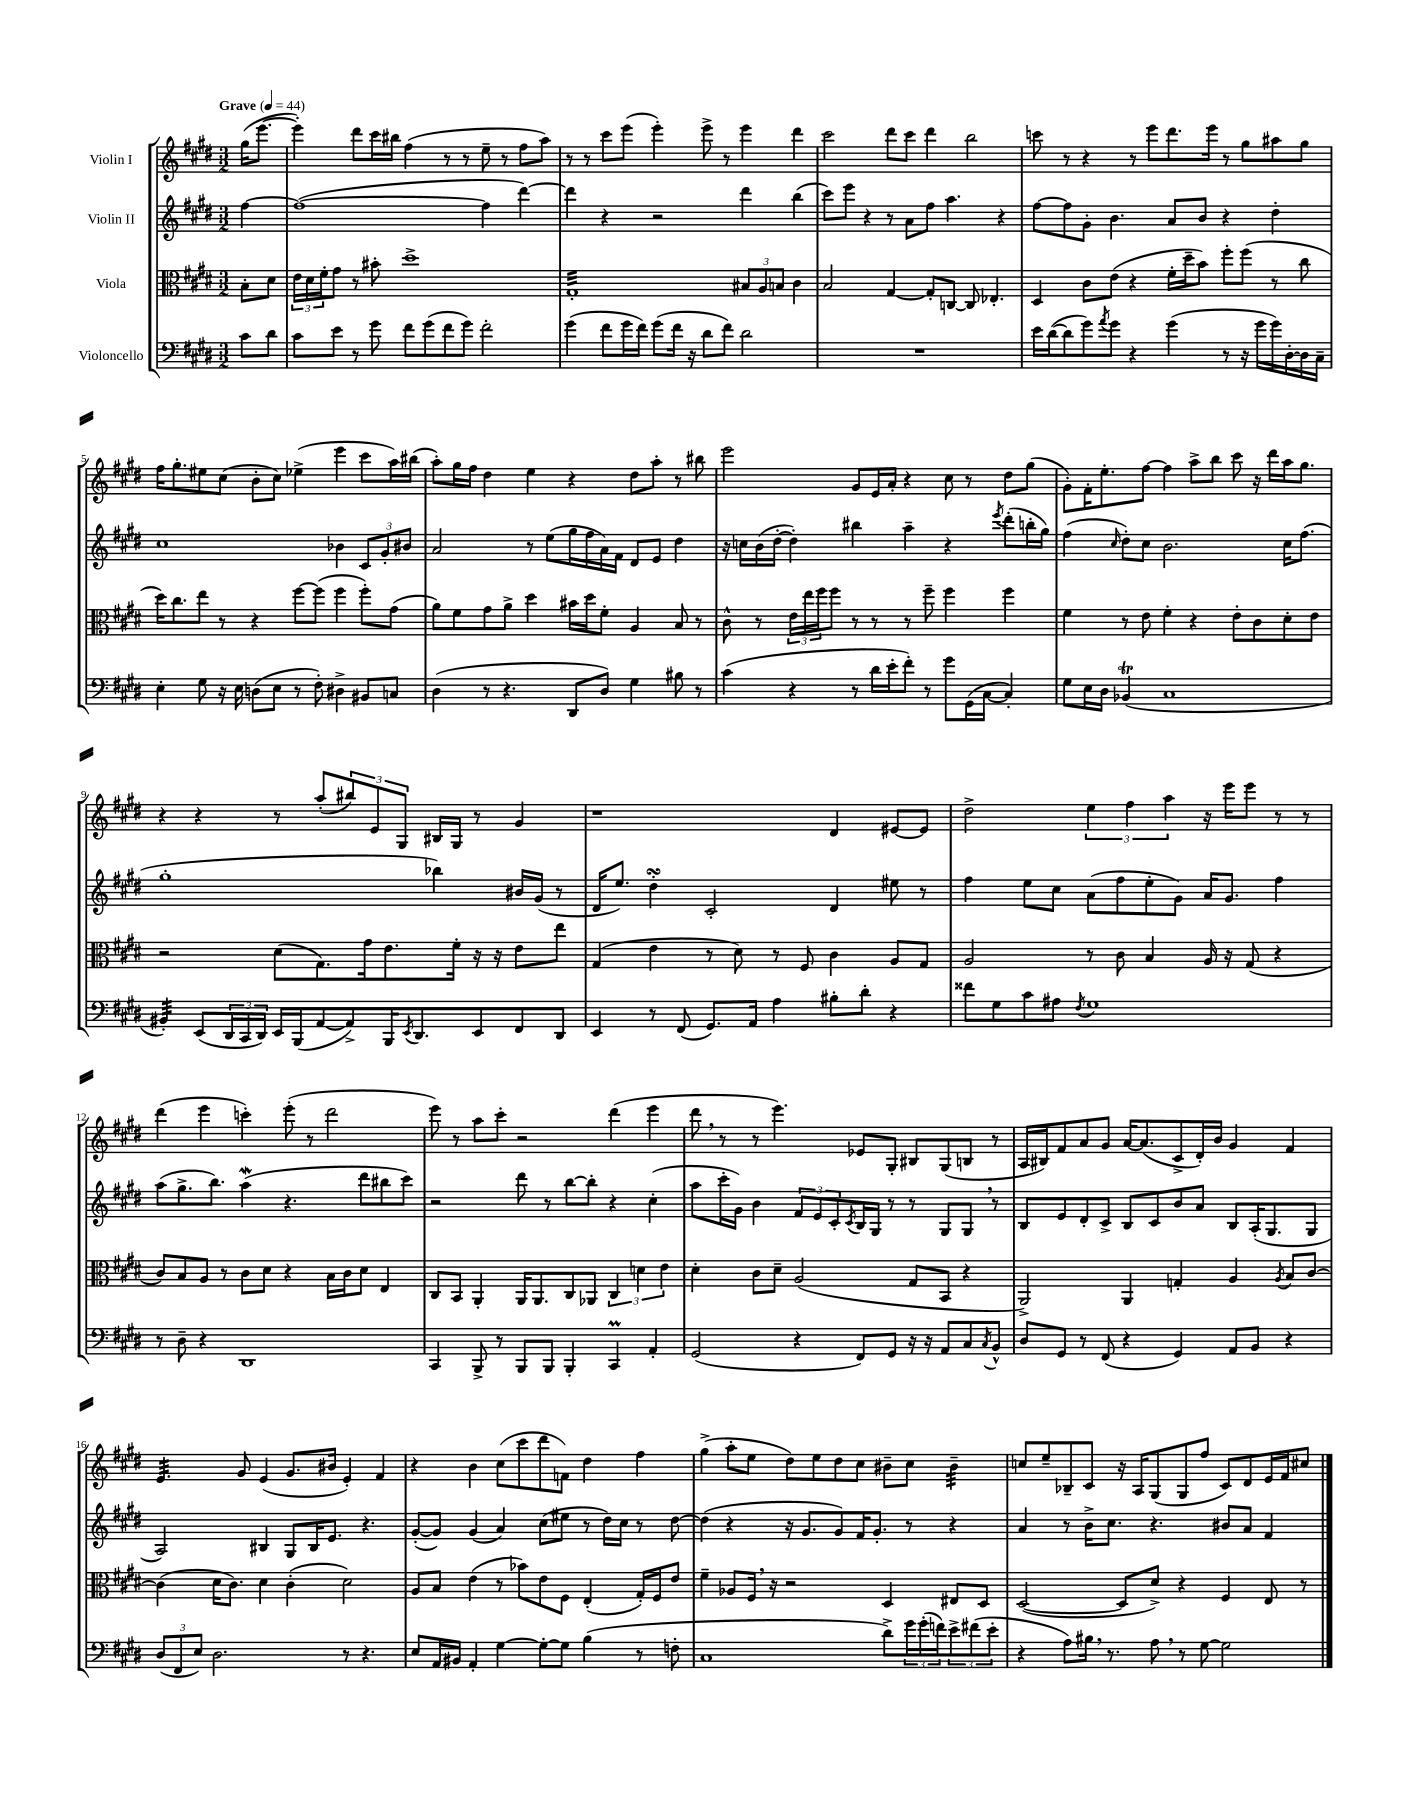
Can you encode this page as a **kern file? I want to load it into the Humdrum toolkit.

**kern	**kern	**kern	**kern
*staff4	*staff3	*staff2	*staff1
*clefF4	*clefC3	*clefG2	*clefG2
*k[f#c#g#d#]	*k[f#c#g#d#]	*k[f#c#g#d#]	*k[f#c#g#d#]
*M3/2	*M3/2	*M3/2	*M3/2
*MM44	*MM44	*MM44	*MM44
8c#\L	8B'\L	[4ff#\	(16gg#\LK
.	.	.	[8.eee\J
8d#\J	8d#\J	.	.
=	=	=	=
8c#\L	24e\LL	(1ff#_	4eee'\])
.	24d#\	.	.
.	24f#'\J	.	.
8e\J	8g#\J	.	.
8r	8r	.	8ddd#\L
8g#\	8b#'\	.	16ccc#\L
.	.	.	16bb#\JJ
8f#\L	1dd#^	.	(4ff#\
(8g#\	.	.	.
8f#\	.	.	8r
8g#\J)	.	.	8r
2f#'\	.	4ff#\]	8ee~\
.	.	.	8r
.	.	[4ddd#\)	8ff#\L
.	.	.	8aa\J)
=	=	=	=
(4g#\	1G#'	4ddd#\]	8r
.	.	.	8r
8f#\L	.	4r	8ccc#\L
16g#\L	.	.	(8eee\J
16f#\JJ)	.	.	.
(8g#\L	.	2r	4eee'\)
16f#\Jk	.	.	.
16r	.	.	.
8d#\L	.	.	8eee^\
8f#\J)	.	.	8r
2d#\	12B#/L	4ddd#\	4eee\
.	12A/	.	.
.	12B/J	.	.
.	4c#\	(4bb\	4ddd#\
=	=	=	=
1.r	2B/	8ccc#\L)	2ccc#\
.	.	8eee\J	.
.	.	4r	.
.	[4G#/	8r	8ddd#\L
.	.	8a\L	8ccc#\J
.	8G#'/]L	8ff#\J	4ddd#\
.	[8C/J	4.aa\	.
.	8C/]	.	2bb\
.	4.E-'/	.	.
.	.	4r	.
=	=	=	=
16e\LL	4D#/	[8ff#\L	8ccc\
([16d#\J	.	.	.
8d#\]	.	8ff#\]	8r
8g#\)	8c#\L	8g#'\J	4r
8qa/	.	.	.
8g#\J	(8e\J	4.b\	.
4r	4r	.	8r
.	.	.	8eee\L
(4g#\	16f#'\LL	8a/L	8.ddd#\
.	16dd#~\J	.	.
.	8b\J)	8b/J	.
.	.	.	16eee\Jk
8r	8ff#'\L	4r	8r
16r	(8ff#\J	.	8gg#\L
16g#\LL	.	.	.
16g#\)	8r	4dd#'\	8aa#\
[16D#'\	.	.	.
16D#\]	8cc#\	.	8gg#\J
16C#~\JJ	.	.	.
=	=	=	=
4E'\	16dd#\LK)	1cc#	16ff#\LK
.	8.cc#\	.	8.gg#'\
8G#\	8ee\J	.	8ee#\
16r	8r	.	(8cc#\J
16E\	.	.	.
(8D\L	4r	.	8b'\L
8E\J	.	.	8cc#\J)
8r	[8ff#\L	.	(4ee-^\
8F#'\)	(8ff#\]J	.	.
4D#^\	4ff#\	4b-\	4eee\
8BB#/L	8ff#'\L)	12c#/L	8ccc#\L
.	.	12g#'/	.
8C/J	(8g#\J	.	16aa\L)
.	.	12b#/J	.
.	.	.	(16bb#\JJ
=	=	=	=
(4D#\	8a\L)	2a/	8aa'\L)
.	8f#\	.	16gg#\L
.	.	.	16ff#\JJ
8r	8g#\	.	4dd#\
4.r	8a^\J	.	.
.	4dd#\	8r	4ee\
.	.	(8ee\L	.
8DD#/L	16b#\LL	16gg#\L	4r
.	16dd#\J	16ff#\	.
8D#/J)	8f#'\J	16a\)	.
.	.	16f#\JJ	.
4G#\	4A/	8d#/L	8dd#\L
.	.	8e/J	8aa'\J
8B#\	8B/	4dd#\	8r
8r	8r	.	8bb#\
=	=	=	=
(4c#\	8c#^^\	16r	2eee\
.	.	16cc\LL	.
.	8r	(16b\	.
.	.	[16dd#'\JJ	.
4r	24e\LL	4dd#'\])	.
.	24ee\	.	.
.	24ff#\J	.	.
.	8ff#\J	.	.
8r	8r	4bb#\	8g#/L
16d#\LL	8r	.	16e/L
16e'\J	.	.	16a'/JJ
8f#'\J)	8r	4aa~\	4r
8r	8ff#~\	.	.
8g#\L	4ff#\	4r	8cc#\
(16GG#\L	.	.	8r
[16C#\JJ	.	.	.
.	.	8qeee/	.
4C#'/])	4ff#\	(8ddd#'\L	8dd#\L
.	.	16bb'\L	(8gg#\J
.	.	16gg#\JJ)	.
=	=	=	=
8G#\L	4f#\	(4ff#\	8g#'\L)
16E\L	.	.	16f#'\K
16D#\JJ	.	.	8.ee'\
.	.	16qqcc#/	.
(4BB-/	8r	8dd#'\L)	.
.	8e\	8cc#\J	[8ff#\J
1C#	4f#'\	2.b\	4ff#\]
.	4r	.	8aa^\L
.	.	.	8bb\J
.	8e'\L	.	8ccc#\
.	8c#\	.	16r
.	.	.	16ddd#\LL
.	8d#'\	16cc#\LK	16aa\J
.	.	(8.ff#\J	8.gg#\J
.	8e\J	.	.
=	=	=	=
4BB#'/)	2r	1gg#'	4r
(8EE/L	.	.	4r
24DD#/L	.	.	.
24CC#/	.	.	.
24DD#/JJ)	.	.	.
16EE/LL	(8d#\L	.	8r
(16BBB/J	.	.	.
[8AA/	8.G#\)	.	(8aa'/L
8AA^/])	.	.	12bb#/)
.	16g#\k	.	.
.	.	.	12e/
16BBB/K	8.e\	.	.
.	.	.	12G#/J
8qEE/	.	.	.
8.DD#/	.	.	.
.	.	4bb-\)	16B#/LL
.	16f#'\Jk	.	16G#/JJ
8EE/	16r	.	8r
.	16r	.	.
8FF#/	8e\L	16b#/LL	4g#/
.	.	(16g#/JJ	.
8DD#/J	8ee\J	8r	.
=	=	=	=
4EE/	(4G#/	16d#/LK	1r
.	.	8.ee/J)	.
8r	4e\	4dd#'\	.
(8FF#/	.	.	.
8.GG#/L)	8r	2c#'/	.
.	8d#\)	.	.
16AA/Jk	.	.	.
4A\	8r	.	.
.	8F#/	.	.
8B#'\L	4c#\	4d#/	4d#/
8d#'\J	.	.	.
4r	8A/L	8ee#\	[8e#/L
.	8G#/J	8r	8e#/]J
=	=	=	=
8f##\L	2A/	4ff#\	2dd#^\
8G#\	.	.	.
8c#\	.	8ee\L	.
8A#\J	.	8cc#\J	.
8qF#/	.	.	.
1G#	8r	(8a\L	6ee\
.	8c#\	8ff#\	.
.	.	.	6ff#\
.	4B/	8ee'\	.
.	.	.	6aa\
.	.	8g#\J)	.
.	16A/	16a/LK	16r
.	16r	8.g#/J	16eee\LK
.	(8G#/	.	8eee\J
.	4r	4ff#\	8r
.	.	.	8r
=	=	=	=
8r	8c#/L)	(8aa\L	(4ddd#\
8D#~\	8B/	8.gg#^\	.
4r	8A/J	.	4eee\
.	.	8.bb\J)	.
.	8r	.	.
1DD#	8c#\L	(4aa\	4ccc'\)
.	8d#\J	.	.
.	4r	4.r	(8eee'\
.	.	.	8r
.	16B\LL	.	2ddd#\
.	16c#\J	.	.
.	8d#\J	8ddd#\L	.
.	4E/	8bb#\	.
.	.	8ccc#\J)	.
=	=	=	=
4CC#/	8C#/L	2r	8eee\)
.	8BB/J	.	8r
8BBB^/	4AA'/	.	8aa\L
8r	.	.	8ccc#'\J
8BBB/L	16AA/LK	8ddd#\	2r
.	8.AA/	.	.
8BBB/J	.	8r	.
4BBB'/	8C#/	[8bb\L	.
.	8AA-/J	8bb'\]J	.
4CC#/	6C#/	4r	(4ddd#\
.	6d\	.	.
4AA'/	.	(4cc#'\	4eee\
.	6e\	.	.
=	=	=	=
(2GG#/	4d#'\	8aa\L	8ddd#\
.	.	16ccc#'\L	8r
.	.	16g#\JJ)	.
.	8c#\L	4b\	8r
.	8d#~\J	.	4.eee\)
4r	(2A/	12f#/L	.
.	.	12e/	.
.	.	12c#'/	.
.	.	8qc#/	.
8FF#/L)	.	16B/L	8e-/L
.	.	16G#/JJ	.
8GG#/J	.	8r	8G#'/J
16r	8G#/L	8r	8B#/L
16r	.	.	.
8AA/L	8BB/J	8G#/L	(8G#/
8C#/	4r	8G#/J	8B/J
8qC#/	.	.	.
8BB^^/J	.	8r	8r
=	=	=	=
8D#/L	2AA^/)	8B/L	16A/LL
.	.	.	16B#/J)
8GG#/J	.	8e/	8f#/
8r	.	8d#'/	8a/
(8FF#/	.	8c#^/J	8g#/J
4r	4AA/	8B/L	[16a/LK
.	.	.	(8.a/]
.	.	8c#/	.
4GG#/)	4G'/	8b/	8c#^/
.	.	8a/J	16d#'/L)
.	.	.	16b/JJ
8AA/L	4A/	8B/L	4g#/
8BB/J	.	(16A'/K	.
.	.	8.G#/	.
.	8qA/	.	.
4r	8B/L	.	4f#/
.	[8c#/J	8G#/J	.
=	=	=	=
(12D#/L	(4c#\]	2A/)	4.e/
12FF#/	.	.	.
12E/J)	.	.	.
2.D#\	16d#\LK	.	.
.	8.c#\J)	.	.
.	.	.	8g#/
.	4d#\	4B#/	(4e/
.	(4c#'\	8G#/L	8.g#/L
.	.	16B#/K	.
.	.	8.e/J	16b#/Jk
8r	2d#\)	.	4e'/)
4.r	.	4.r	.
.	.	.	4f#/
=	=	=	=
8E/L	8A/L	([8g#'/L	4r
16AA/L	8B/J	8g#/]J)	.
16BB#/JJ	.	.	.
4AA'/	(4e\	(4g#/	4b\
[4G#\	8r	4a/)	(8cc#\L
.	8b-\L)	.	8ccc#\
8G#'\_L	8e\	(8cc#\L	8ddd#\
8G#\]J	8F#\J	8ee#\J	8f\J)
(4B\	(4E'/	8r	4dd#\
.	.	16dd#\LL)	.
.	.	16cc#\JJ	.
8r	16G#'/LL)	8r	4ff#\
.	16F#/J	.	.
8F'\	8e/J	[8dd#\	.
=	=	=	=
1C#	4f#~\	(4dd#\]	(4gg#^\
.	8A-/L	4r	8aa'\L
.	16F#/Jk	.	8ee\J
.	16r	.	.
.	2r	16r	8dd#\L)
.	.	8.g#/L	.
.	.	.	8ee\
.	.	8g#/)	8dd#\
.	.	16f#/K	8cc#\J
.	.	8.g#'/J	.
8d#^\L)	4D#/	.	8b#~\L
24g#\L	.	8r	8cc#\J
(24g#'\	.	.	.
24f\J)	.	.	.
12e^\	8E#/L	4r	4b#~\
(12f#\	.	.	.
.	8D#/J	.	.
12e'\J	.	.	.
=	=	=	=
4r	([2D#/	4a/	8cc/L
.	.	.	8ee~/
8A\L)	.	8r	8B-~/
16B#\Jk	.	16b^\LK	8c#/J
8.r	.	8.cc#\J	.
.	8D#/]L	.	16r
.	.	.	16A/LK
8A\	8d#^/J)	4.r	(8G#/
8r	4r	.	8G#/
[8G#\	.	.	8ff#/J
2G#\]	4F#/	8b#/L	8c#/L)
.	.	8a/J	8d#/
.	8E/	4f#/	16e/L
.	.	.	16f#/J
.	8r	.	8cc#/J
==	==	==	==
*-	*-	*-	*-
